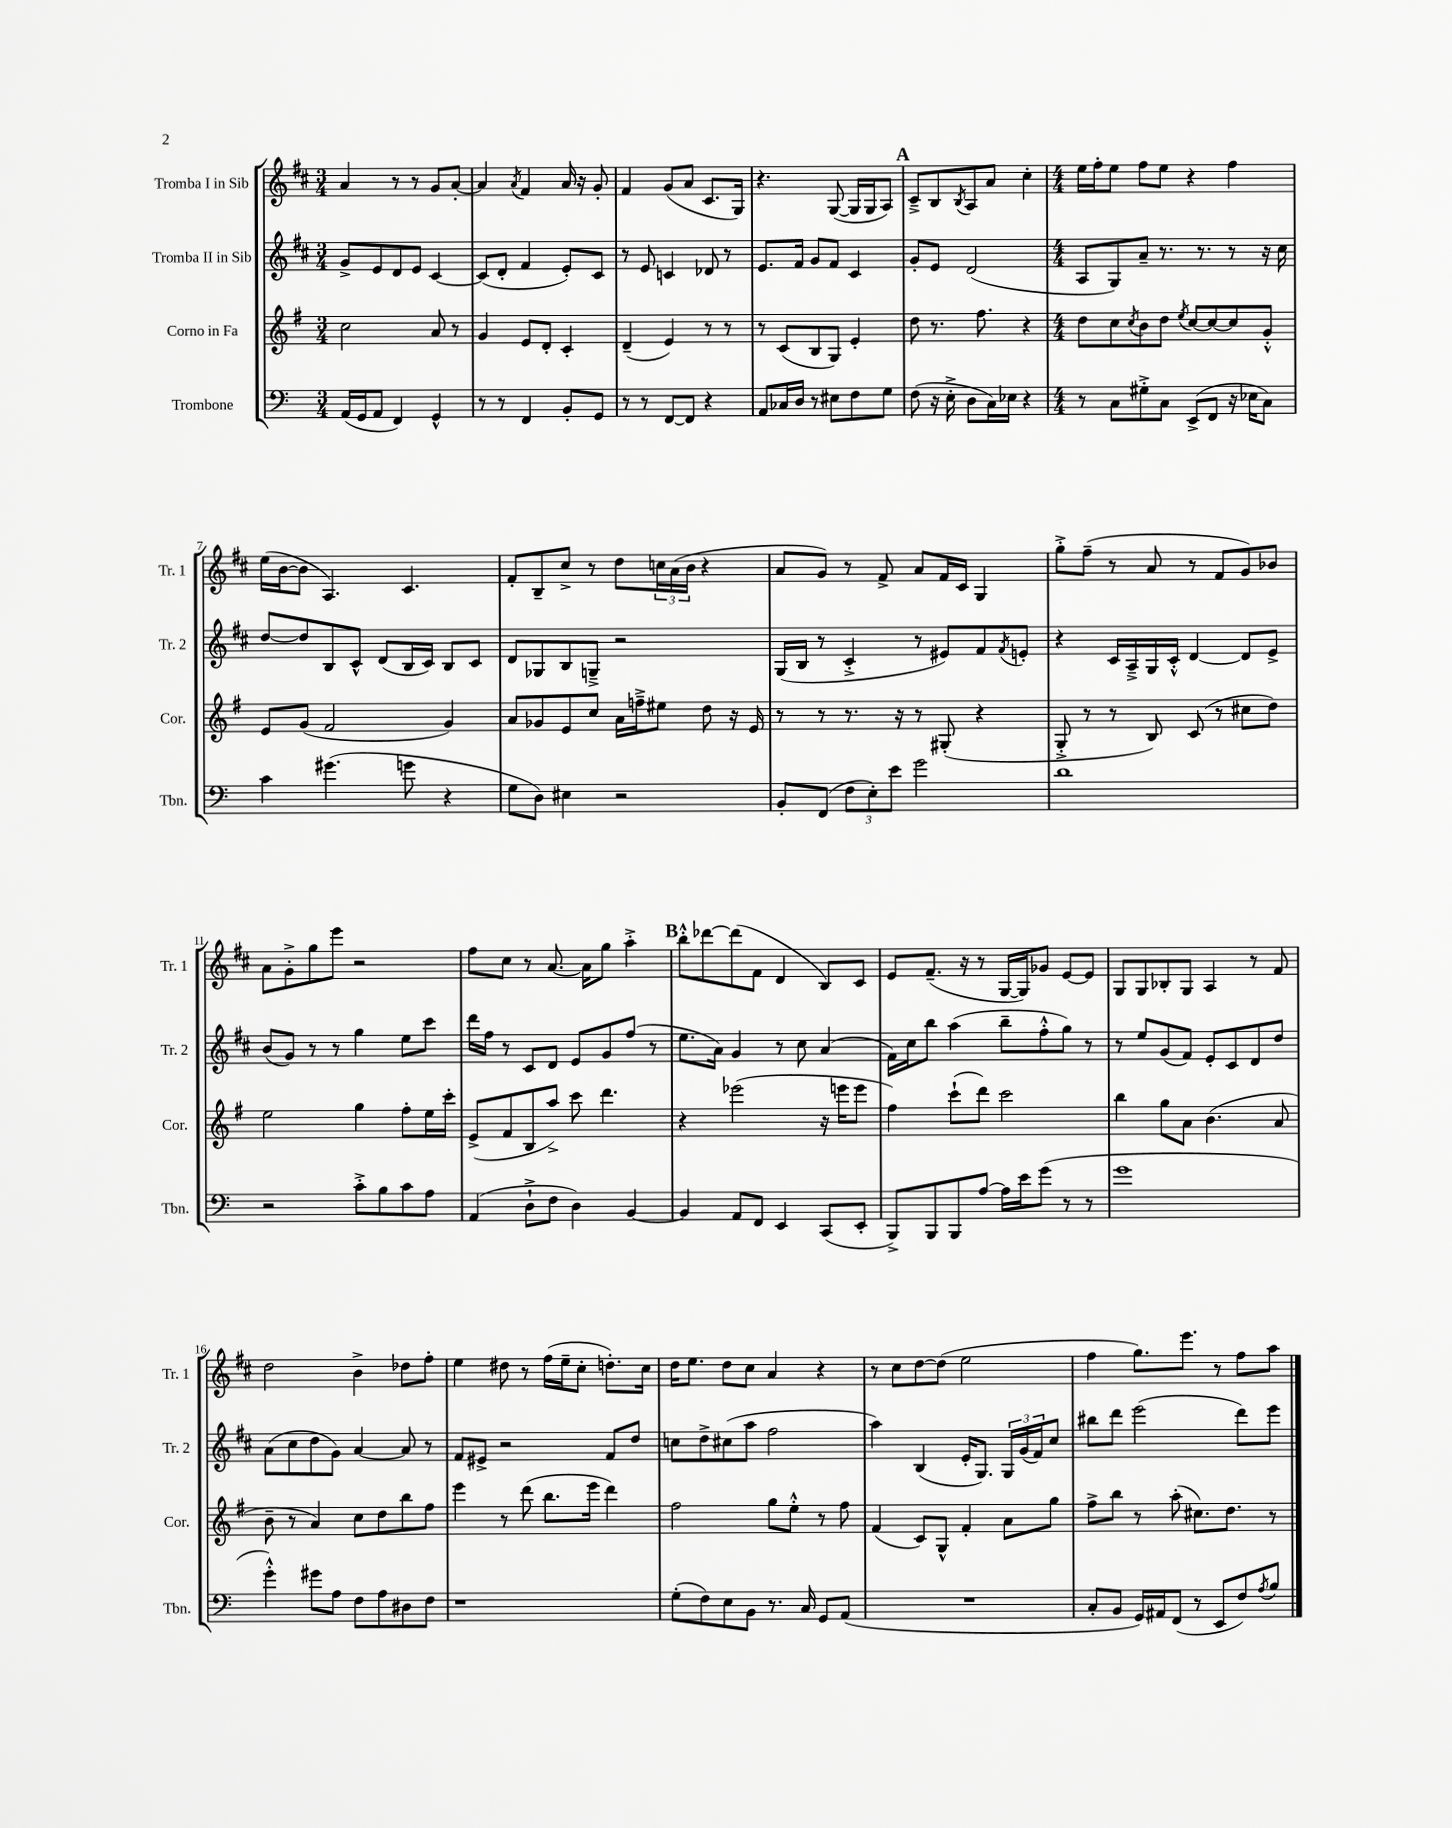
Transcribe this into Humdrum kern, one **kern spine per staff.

**kern	**kern	**kern	**kern
*staff4	*staff3	*staff2	*staff1
*clefF4	*clefG2	*clefG2	*clefG2
*k[]	*k[f#]	*k[f#c#]	*k[f#c#]
*M3/4	*M3/4	*M3/4	*M3/4
(16AA	2cc	8g^	4a
16GG	.	.	.
8AA	.	8e	.
4FF)	.	8d	8r
.	.	8e	8r
4GG^^	8a	[4c#	8g
.	8r	.	[8a'
=	=	=	=
8r	4g	(8c#]	4a]
8r	.	8d'	.
.	.	.	8qa
4FF	8e	4f#	4f#
.	8d'	.	.
8BB'	4c'	8e')	16a
.	.	.	16r
8GG	.	8c#	8g'
=	=	=	=
8r	(4d~	8r	4f#
8r	.	8e	.
[8FF	4e)	4c	(8g
8FF]	.	.	8a
4r	8r	8d-	8.c#
.	8r	8r	.
.	.	.	16G)
=	=	=	=
8AA	8r	8.e	4.r
16C-	(8c	.	.
16D	.	16f#	.
8r	8B	8g	.
8E#	8G)	8f#	([8G
8F	4e'	4c#	16G]
.	.	.	16G
8G	.	.	8A)
=	=	=	=
(8F	8dd	8g'	8c#~^
16r	8.r	8e	8B
16E'^	.	.	.
.	.	.	8qB
8D	.	(2d	8A
.	8.ff#	.	.
16C)	.	.	8a
16E-	.	.	.
4r	4r	.	4cc#'
=	=	=	=
*M4/4	*M4/4	*M4/4	*M4/4
8r	8dd	8A	16ee
.	.	.	16ff#'
8C	8cc	8G)	8ee
.	8qcc	.	.
8G#'^	8b	8a~	8ff#
8C	8dd	8.r	8ee
.	8qee	.	.
(8EE^	[8cc	.	4r
.	.	8.r	.
8FF	8cc_	.	.
16r	8cc]	8r	4ff#
16E-	.	.	.
8C)	8g'^^	16r	.
.	.	16cc#	.
=	=	=	=
4c	8e	[8dd	(16ee
.	.	.	[16b
.	(8g	8dd]	8b]
(4.g#	2f#	8B	4.A)
.	.	8c#^^	.
.	.	(8d	.
8g	.	16B	4.c#
.	.	16c#)	.
4r	4g)	8B	.
.	.	8c#	.
=	=	=	=
8G	8a	8d	8f#'
8D)	8g-	8G-	8B~
4E#	8e	8B	8cc#^
.	8cc	8G~^	8r
2r	16a	2r	8dd
.	16ff~^	.	.
.	8ee#	.	24cc
.	.	.	(24a
.	.	.	24b
.	8dd	.	4r
.	16r	.	.
.	16e	.	.
=	=	=	=
8BB'	8r	(16G	8a
.	.	16B	.
(8FF	8r	8r	8g)
12F	8.r	4c#'^	8r
12E')	.	.	.
.	.	.	8f#^
12e	.	.	.
.	16r	.	.
2g	8r	8r	8a
.	(8G#'	8e#)	16f#
.	.	.	16c#
.	4r	8f#	4G
.	.	8qf#	.
.	.	8e'	.
=	=	=	=
1d	8G'^	4r	8gg'^
.	8r	.	(8ff#~
.	8r	16c#	8r
.	.	16A~^	.
.	8B)	16G	8a
.	.	16c#'^^	.
.	(8c	[4d	8r
.	8r	.	8f#
.	8cc#	8d]	8g)
.	8dd)	8e^	8b-
=	=	=	=
2r	2ee	(8b	8a
.	.	8g)	8g'^
.	.	8r	8gg
.	.	8r	8eee
8c'^	4gg	4gg	2r
8B	.	.	.
8c	8ff#'	8ee	.
8A	16ee	8ccc#	.
.	16ccc'	.	.
=	=	=	=
(4AA	(8e^	16ddd	8ff#
.	.	16ff#	.
.	8f#	8r	8cc#
8D`^	8B	8c#	8r
8F	8aa^)	8d	[8.a
4D)	8ccc	8e	.
.	.	.	16a]
.	4.ddd	8g	8gg
[4BB	.	(8ff#	4aa'^
.	.	8r	.
=	=	=	=
4BB]	4r	8.ee	8bb'^^
.	.	.	[8ddd-
.	.	16a)	.
8AA	(2eee-	4g	(8ddd-]
8FF	.	.	8f#
4EE	.	8r	4d
.	.	8cc#	.
(8CC	16r	(4a	8B)
.	16eee	.	.
8EE'	8eee	.	8c#
=	=	=	=
8BBB^)	4ff#)	16f#)	8e
.	.	16cc#	.
8BBB	.	8bb	(8.f#~
8BBB	(8ccc`	(4aa	.
.	.	.	16r
[8A	8ddd)	.	8r
16A]	2ccc	8bb~	[16G
16e	.	.	16G])
(8g	.	8ff#'^^	8g-
8r	.	8gg)	[8e
8r	.	8r	8e]
=	=	=	=
1g	4bb	8r	8G
.	.	8ee	8G
.	8gg	(8g	8B-'
.	8a	8f#)	8G
.	(4.b	8e'	4A
.	.	8c#	.
.	.	8d	8r
.	8a	8dd	8f#
=	=	=	=
4g'^^)	8b~	(8a	2dd
.	8r	8cc#	.
8g#	4a)	8dd	.
8A	.	8g)	.
8F	8cc	[4a	4b^
8A	8dd	.	.
8D#	8bb	8a]	8dd-
8F	8ff#	8r	8ff#'
=	=	=	=
1r	4eee	8f#	4ee
.	.	8e#^	.
.	8r	2r	8dd#
.	(8ddd	.	8r
.	8.bb	.	(16ff#
.	.	.	16ee~
.	.	.	8cc#'
.	16eee	.	.
.	4ddd)	8f#	8.dd')
.	.	8dd	.
.	.	.	16cc#
=	=	=	=
(8G'	2ff#	8cc	16dd
.	.	.	8.ee
8F)	.	8dd^	.
8E	.	(8cc#	8dd
8BB	.	8aa	8cc#
8.r	8gg	2ff#	4a
.	8ee'^^	.	.
16C	.	.	.
8GG	8r	.	4r
(8AA	8ff#	.	.
=	=	=	=
1r	(4f#	4aa)	8r
.	.	.	8cc#
.	8c)	(4B	[8dd
.	8G^^	.	(8dd]
.	4f#'	16e'	2ee
.	.	8.G)	.
.	8a	24G	.
.	.	(24g	.
.	.	24f#)	.
.	8gg	8cc#	.
=	=	=	=
8C'	8ff#^	8bb#	4ff#
8BB	8bb	8ddd	.
16GG)	8r	(2eee	8.gg)
16AA#	.	.	.
(8FF	(8aa'	.	.
.	.	.	8.eee
8r	8.cc#)	.	.
8EE	.	.	8r
.	8.dd	.	.
8F)	.	8ddd)	8ff#
8qA	.	.	.
8B	8r	8eee	8aa
==	==	==	==
*-	*-	*-	*-
